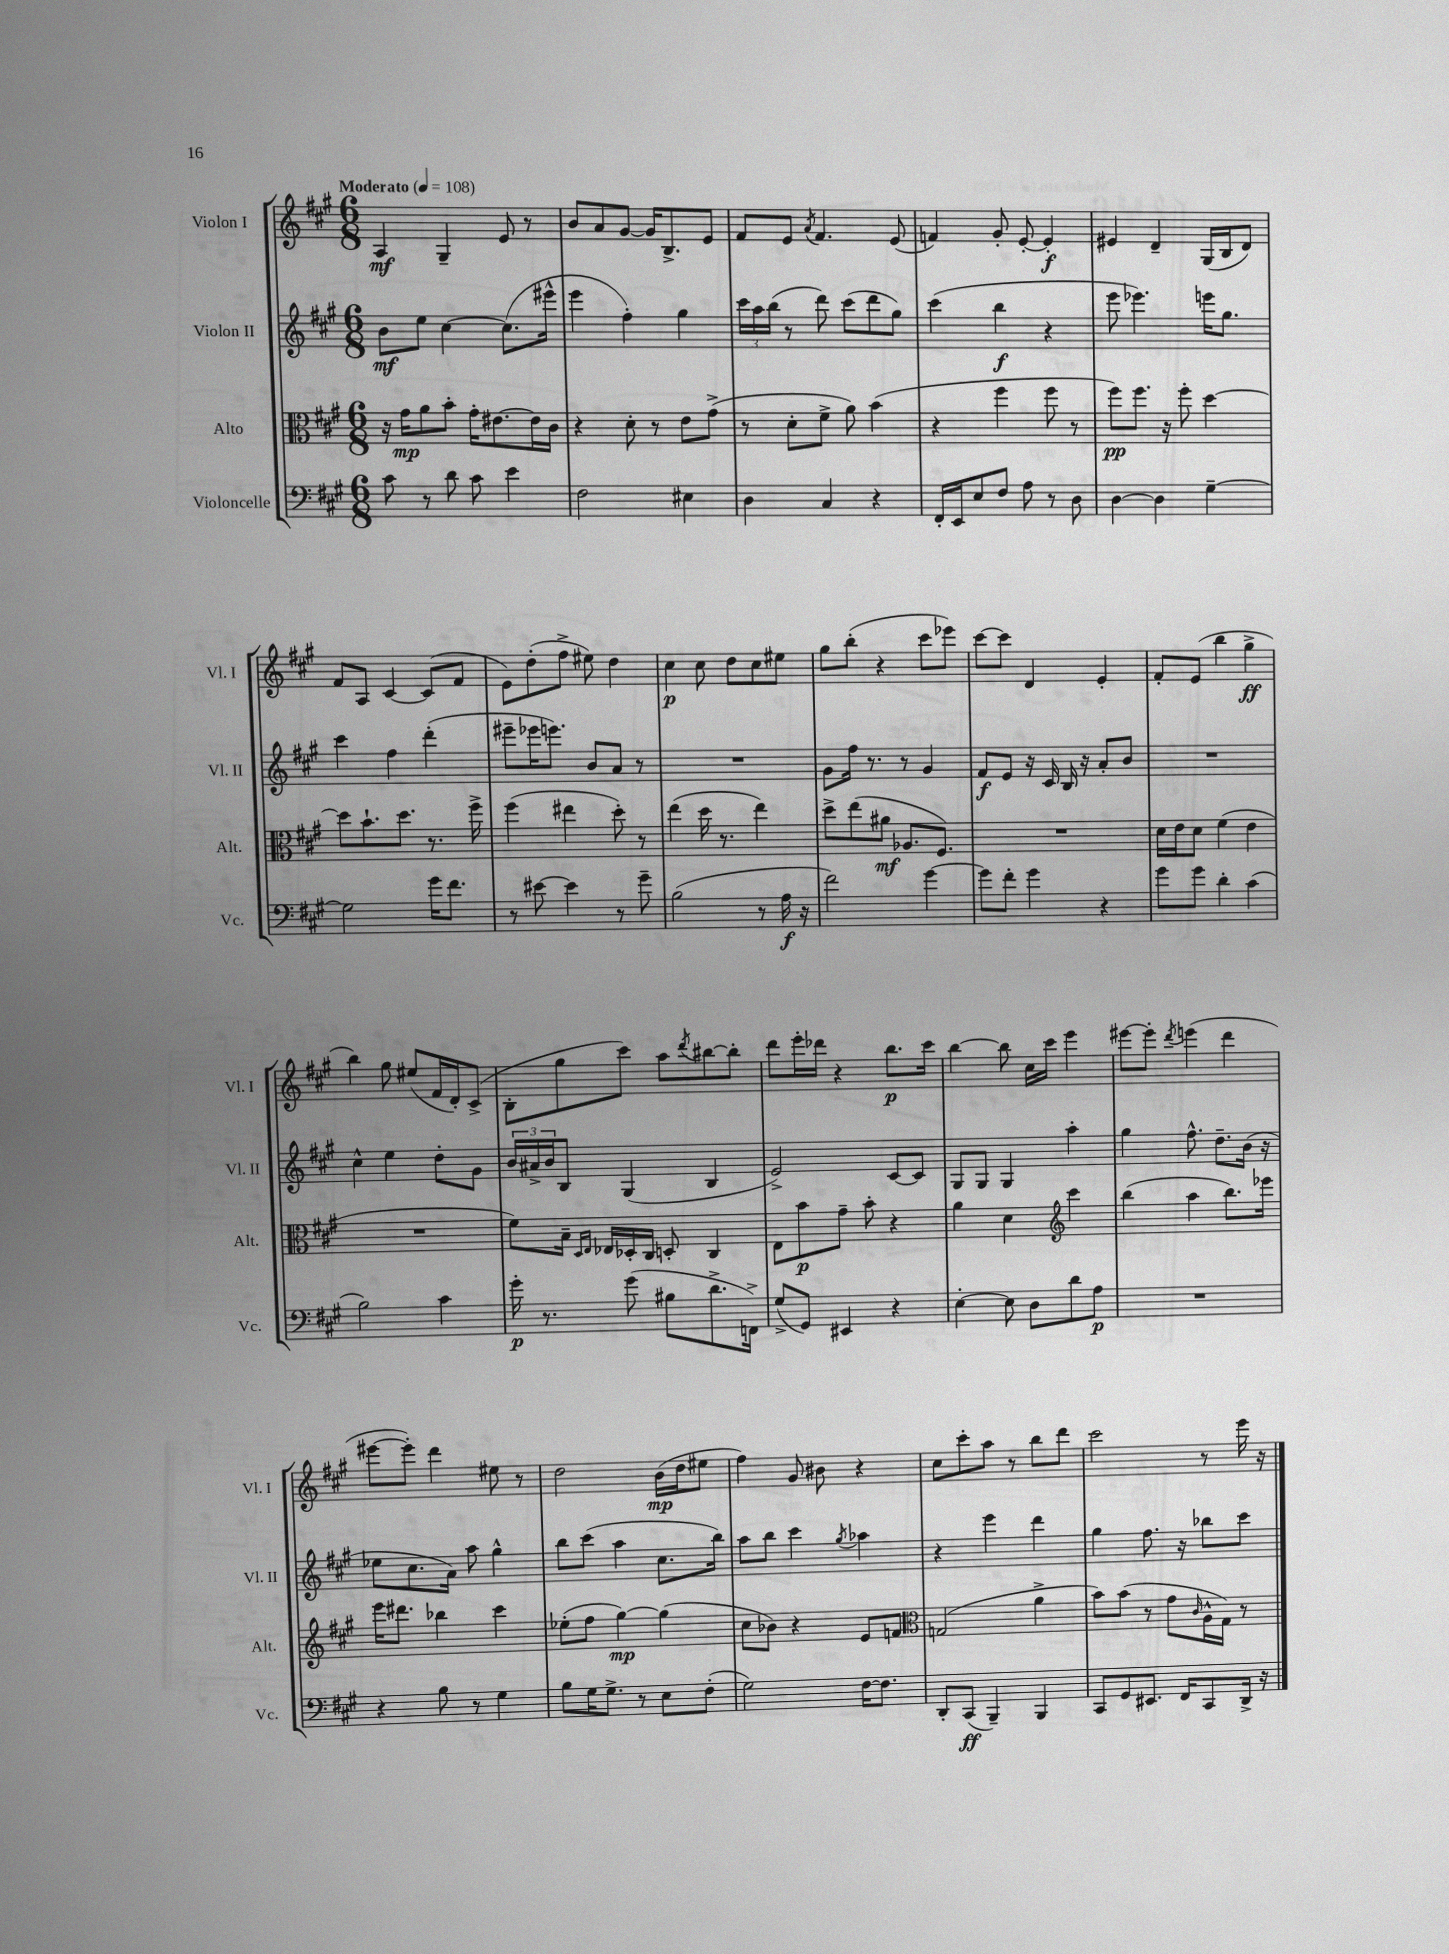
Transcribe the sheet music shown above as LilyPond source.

<<
\new StaffGroup <<
\new Staff = "s0" \with { instrumentName = "Violon I" shortInstrumentName = "Vl. I" } {
    \clef treble \key a \major \numericTimeSignature \time 6/8 \tempo "Moderato" 4 = 108
    a4\mf gis4-- e'8 r8 |
    b'8 a'8 gis'8~ gis'16 b8.-> e'8 |
    fis'8 e'8 \acciaccatura { a'8 } fis'4. e'8( |
    f'4) gis'8-. e'8~-. e'4-.\f |
    eis'4 d'4-- gis16( b16 d'8) |
    fis'8 a8 cis'4~ cis'8( fis'8 |
    e'8) d''8-.( fis''8-> eis''8) d''4 |
    cis''4\p cis''8 d''8 cis''8 eis''8 |
    gis''8 b''8-.( r4 cis'''8 ees'''8) |
    cis'''8~ cis'''8 d'4 e'4-. |
    fis'8-. e'8( b''4 gis''4->\ff |
    b''4) gis''8 eis''8( fis'16 d'16-.) cis'8->( |
    b8-. gis''8 cis'''8) a''8 \acciaccatura { d'''8 } bis''8~ bis''8-. |
    d'''8 e'''16-. des'''16 r4 b''8.\p cis'''16 |
    b''4~ b''8 cis''16 cis'''16 e'''4 |
    eis'''8~ eis'''8-. \acciaccatura { d'''8 } e'''4( d'''4 |
    eis'''8~ eis'''8-.) d'''4 eis''8 r8 |
    d''2 b'16\mp( d''16 eis''8 |
    fis''4) gis'8 bis'8 r4 |
    cis''8 cis'''8-. a''8 r8 b''8 d'''8 |
    cis'''2 r8 e'''16 r16 \bar "|." |
}
\new Staff = "s1" \with { instrumentName = "Violon II" shortInstrumentName = "Vl. II" } {
    \clef treble \key a \major \numericTimeSignature \time 6/8
    b'8\mf e''8 cis''4~ cis''8.( eis'''16-^ |
    e'''4 fis''4-.) gis''4 |
    \tuplet 3/2 { cis'''16 a''16 b''16( } r8 d'''8) cis'''8( d'''8 gis''8) |
    cis'''4( b''4\f r4 |
    e'''8 ees'''4.) e'''16 gis''8. |
    cis'''4 fis''4 d'''4-.( |
    eis'''8-- ees'''16 e'''8.) b'8 a'8 r8 |
    R2. |
    gis'8 fis''16 r8. r8 gis'4 |
    fis'8\f e'8 r16 cis'16 b16 r16 a'8-. b'8 |
    R2. |
    cis''4-^ e''4 d''8-. gis'8 |
    \tuplet 3/2 { b'16 ais'16-> b'16 } b8 gis4( b4 |
    e'2->) cis'8~ cis'8 |
    gis8 gis8 gis4 a''4-. |
    gis''4 fis''8.-^ d''8.-- b'16( r16 |
    ees''8 cis''8. a'16) a''8 gis''4-^ |
    b''8 cis'''8( a''4 cis''8. b''16) |
    a''8 b''8 cis'''4 \acciaccatura { gis''8 } aes''4 |
    r4 e'''4 d'''4 |
    gis''4 fis''8. r16 bes''8 cis'''8 \bar "|." |
}
\new Staff = "s2" \with { instrumentName = "Alto" shortInstrumentName = "Alt." } {
    \clef alto \key a \major \numericTimeSignature \time 6/8
    r16 gis'16\mp a'8 b'8-. gis'16-. eis'8.~ eis'16 cis'16 |
    r4 d'8-. r8 e'8 gis'8->( |
    r8 d'8-. fis'8-> a'8) b'4( |
    r4 fis''4 fis''8 r8 |
    fis''8\pp) fis''8. r16 fis''8-. d''4~ |
    d''8 b'8.-! d''8. r8. fis''16-> |
    fis''4( eis''4 d''8-.) r8 |
    e''4( d''16 r8. e''4) |
    d''8-> e''8( ais'8\mf aes8. fis8.) |
    R2. |
    d'16 e'16 d'8 fis'4( e'4 |
    R2. |
    fis'8) b16-- \grace { d16 e16 } ees16 des16-. cis16 d8-. cis4 |
    e8 b'8\p gis'8-- b'8-. r4 |
    a'4 d'4 \clef treble cis'''4 |
    b''4( a''4 b''8.) ees'''16 |
    e'''16 dis'''8. bes''4 cis'''4 |
    ees''8-.( fis''8 gis''4~\mp) gis''4( |
    cis''8 bes'8) r4 e'8 f'8 |
    \clef alto g2( a'4-> |
    b'8) b'8( r8 gis'8 \grace { cis'16 } a16-^ gis16) r8 \bar "|." |
}
\new Staff = "s3" \with { instrumentName = "Violoncelle" shortInstrumentName = "Vc." } {
    \clef bass \key a \major \numericTimeSignature \time 6/8
    cis'8 r8 d'8 cis'8 e'4 |
    fis2 eis4 |
    d4 cis4 r4 |
    fis,16-. e,16 e8 fis8 a8 r8 d8 |
    d4~ d4 gis4~-- |
    gis2 gis'16 fis'8. |
    r8 eis'8~ eis'4 r8 gis'8-- |
    b2( r8 a16\f r16 |
    fis'2) gis'4~ |
    gis'8 fis'8-. gis'4 r4 |
    gis'8 gis'8 d'4-. cis'4( |
    b2) cis'4 |
    gis'16-.\p r8. gis'8( bis8 d'8.-> f,16->) |
    gis8->( gis,8) eis,4 r4 |
    e4~-. e8 d8 d'8 a8\p |
    R2. |
    r4 b8 r8 gis4 |
    b8 gis16 gis8.-> r8 e8 fis8-.( |
    gis2) fis16~ fis8. |
    d,8-. cis,8\ff( b,,4--) b,,4 |
    cis,8 gis,8 eis,8. fis,16 cis,8 d,16-> r16 \bar "|." |
}
>>
>>
\layout { \context { \Score \remove "Bar_number_engraver" } }
